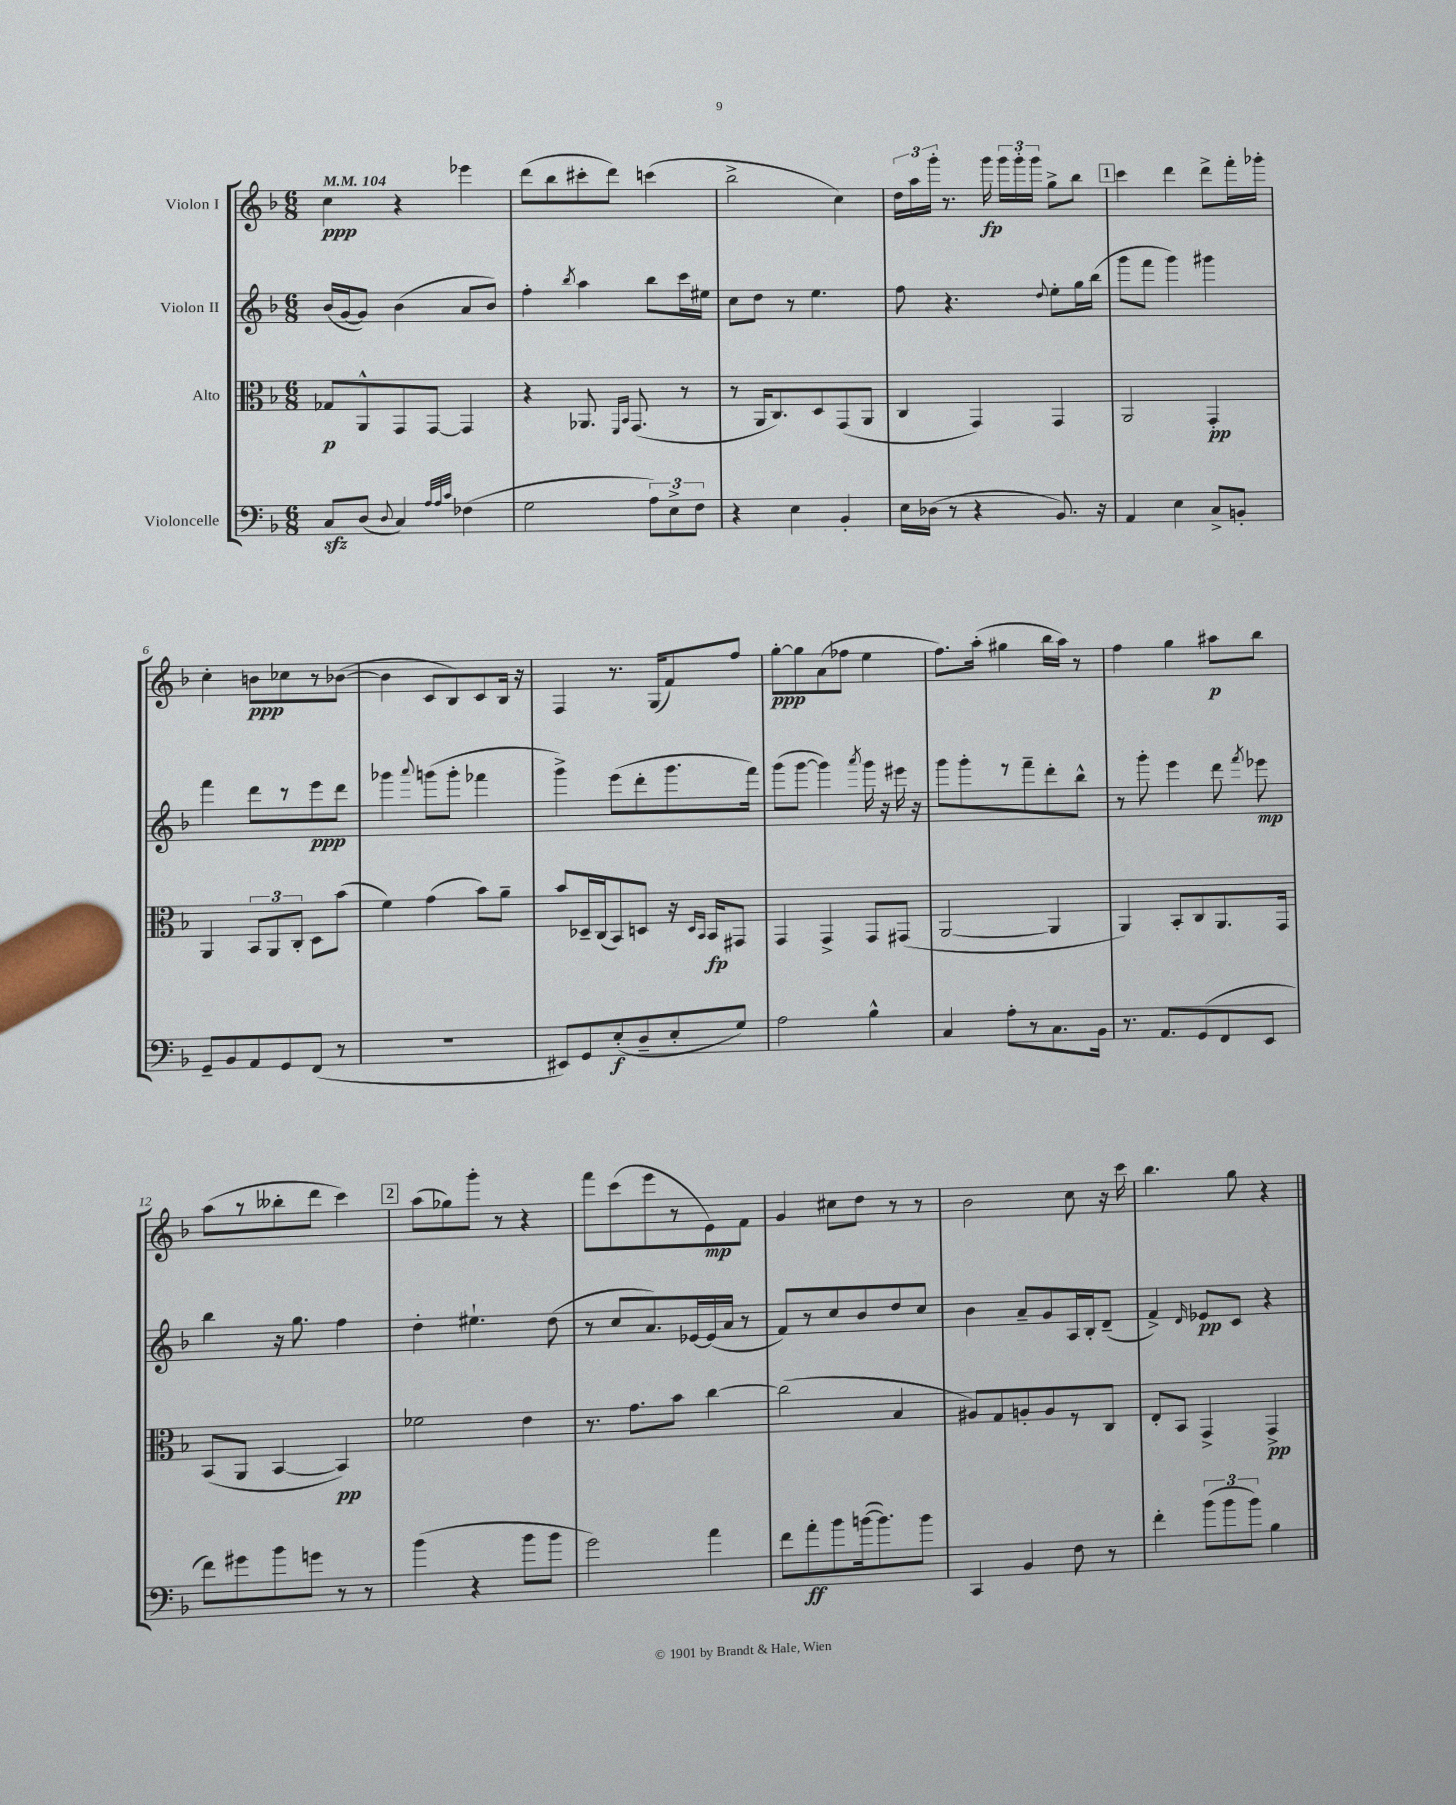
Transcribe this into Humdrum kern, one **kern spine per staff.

**kern	**kern	**kern	**kern
*staff4	*staff3	*staff2	*staff1
*clefF4	*clefC3	*clefG2	*clefG2
*k[b-]	*k[b-]	*k[b-]	*k[b-]
*M6/8	*M6/8	*M6/8	*M6/8
*MM104	*MM104	*MM104	*MM104
8C	8G-	(16b-	4cc
.	.	[16g	.
(8D	8AA^^	8g])	.
8qqD	.	.	.
4C)	8GG	(4b-	4r
.	[8GG	.	.
32qqA	.	.	.
32qqA	.	.	.
32qqc	.	.	.
(4F-	4GG]	8a	4eee-
.	.	8b-)	.
=	=	=	=
2G	4r	4ff'	(8ddd
.	.	.	8bb-
.	.	8qbb-	.
.	8.AA-	4aa	8ccc#'
.	.	.	8ddd)
.	16qqFF	.	.
.	16qqBB-	.	.
.	(8.GG	.	.
12A)	.	8bb-	(4ccc
12E^	.	.	.
.	8r	16ccc	.
12F	.	.	.
.	.	16ee#	.
=	=	=	=
4r	8r	8cc	2bb-^
.	16AA	8dd	.
.	8.C)	.	.
4E	.	8r	.
.	8D	4.ee	.
4BB-'	(8GG	.	4cc)
.	8AA	.	.
=	=	=	=
16E	4C	8ff	24dd
.	.	.	24aa
(16D-	.	.	.
.	.	.	24ggg'
8r	.	4.r	8.r
4r	4GG)	.	.
.	.	.	16ggg
.	.	.	24ggg
.	.	.	24ggg'
.	.	.	24ggg
.	.	8qqdd	.
8.BB-)	4GG	8ee'	8gg^
.	.	16gg	8bb-
16r	.	(16bb-	.
=	=	=	=
4AA	2AA	8ggg	4ccc
.	.	8fff	.
4E	.	4ggg)	4ddd
8C^	4GG'	4ggg#	8ddd^
8BB'	.	.	16fff'
.	.	.	16ggg-'
=	=	=	=
8GG~	4AA	4fff	4cc'
8BB-	.	.	.
8AA	12BB-	8ddd	8b
.	12AA	.	.
8GG	.	8r	8cc-
.	12C'	.	.
(8FF	8D	8eee	8r
8r	(8b-	8ddd	([8b-
=	=	=	=
2.r	4f)	4ggg-	4b-]
.	.	8qqaaa	.
.	(4g	(8ggg	8c
.	.	8ggg'	8B-)
.	8b-)	4fff-	8c
.	8a~	.	16B-
.	.	.	16r
=	=	=	=
8EE#)	8b-	4ggg^)	4F
8GG	16D-~	.	.
.	(16C	.	.
(8E'	8BB-)	(8eee	8.r
8D~	8D	8ddd'	.
.	.	.	(16G
8E'	16r	8.ggg	8f)
.	16qqD	.	.
.	16qqBB-	.	.
.	16BB-	.	.
8G)	8GG#	.	8ff
.	.	16fff)	.
=	=	=	=
2A	4GG	(8ggg	[8gg'
.	.	[8ggg	8gg]
.	4GG^	4ggg])	(8a
.	.	.	8ff-
.	.	8qaaa	.
4B-^^	8GG	16ggg	4ee
.	.	16r	.
.	(8GG#	16eee#	.
.	.	16r	.
=	=	=	=
4C	[2AA	8ggg	8.ff)
.	.	8ggg'	.
.	.	.	(16aa'
8A'	.	8r	4gg#
8r	.	8fff~	.
8.C	4AA]	8ddd'	16bb-
.	.	.	16aa)
.	.	8bb-^^	8r
16BB-	.	.	.
=	=	=	=
8.r	4AA)	8r	4ff
.	.	8ggg'	.
8.AA	.	.	.
.	8BB-'	4eee	4gg
(8GG	8C	.	.
8FF	8.AA	8ddd	8aa#
.	.	8qfff	.
8EE	.	8eee-	8bb-
.	16GG	.	.
=	=	=	=
8f)	(8BB-	4bb-	(8aa
8g#	8AA	.	8r
8b-	[4BB-	16r	8bb--'
.	.	8.gg	.
8g	.	.	8ddd
8r	4BB-])	4ff	4ccc)
8r	.	.	.
=	=	=	=
(4b-	2f-	4dd'	(8aa
.	.	.	8gg-)
4r	.	4.ee#`	8ggg'
.	.	.	8r
8b-	4e	.	4r
8b-	.	(8dd	.
=	=	=	=
2g)	8.r	8r	8fff
.	.	8cc	(8ccc
.	8.g	.	.
.	.	8.a)	8eee
.	8b-	.	8r
.	.	[16e-	.
4a	[4cc	(16e-]	8e)
.	.	16a	.
.	.	8r	8f
=	=	=	=
8f	(2cc]	8f)	4g
8a'	.	8r	.
8b-	.	8cc	8cc#
([16b	.	8b-	8dd
8.b])	.	.	.
.	4B-	8dd	8r
8b	.	8cc	8r
=	=	=	=
4CC	8A#)	4b-	2b-
.	8G	.	.
4BB-	8A'	8a~	.
.	8A	8g	.
8F	8r	16A	8cc
.	.	16B-'	.
8r	8C	(8d~	16r
.	.	.	16ccc
=	=	=	=
4f'	8E'	4f^)	4.bb-
.	8BB-	.	.
.	.	16qqd	.
(12b-	4GG^	8e-	.
12b-	.	.	.
.	.	8c	8gg
12b-)	.	.	.
4B-	4GG^	4r	4r
==	==	==	==
*-	*-	*-	*-
